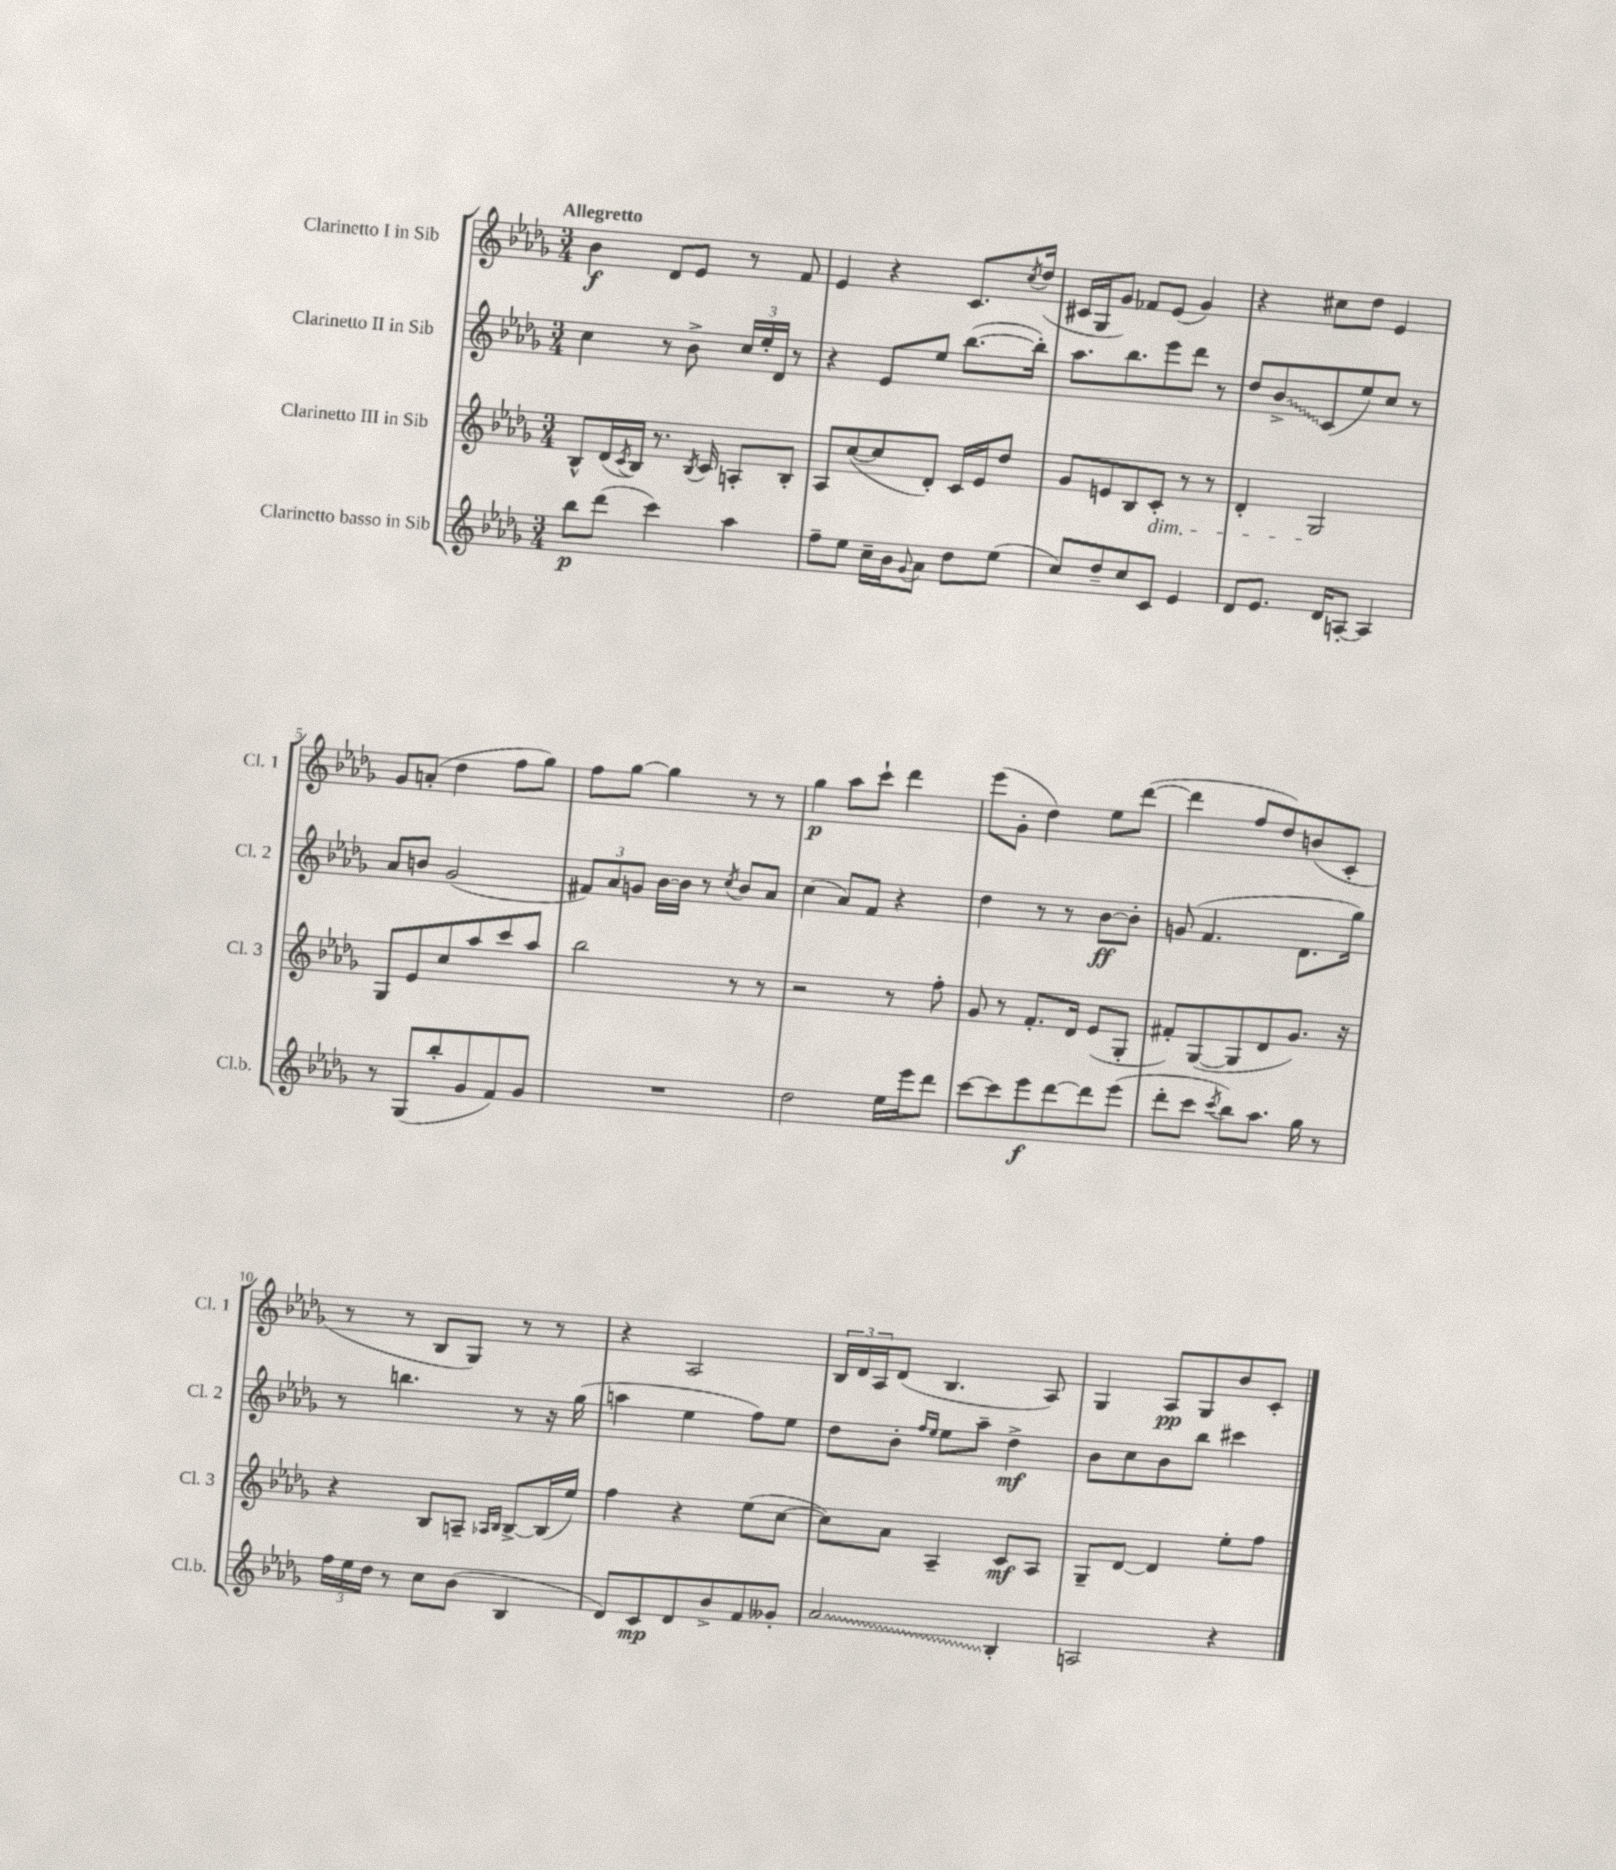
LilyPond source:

<<
\new StaffGroup <<
\new Staff = "s0" \with { instrumentName = "Clarinetto I in Sib" shortInstrumentName = "Cl. 1" } {
    \clef treble \key des \major \numericTimeSignature \time 3/4 \tempo "Allegretto"
    bes'4\f des'8 ees'8 r8 f'8 |
    ees'4 r4 c'8. \acciaccatura { c''8 } des''16( |
    cis'16 ges16 ges'8) fes'8 ees'8( ges'4) |
    r4 cis''8 des''8 ees'4 |
    ges'8 a'8-.( des''4 f''8 ges''8) |
    f''8 ges''8~ ges''4 r8 r8 |
    ges''4\p aes''8 c'''8-! des'''4 |
    ees'''8( ges'8-. des''4) ees''8 des'''8~( |
    des'''4 f''8 des''8) b'8( c'8-. |
    r8 r8 bes8 ges8) r8 r8 |
    r4 aes2 |
    \tuplet 3/2 { bes16 des'16 aes16 } des'8( bes4. aes8) |
    ges4 aes8\pp ges8 bes'8 c'8-. \bar "|." |
}
\new Staff = "s1" \with { instrumentName = "Clarinetto II in Sib" shortInstrumentName = "Cl. 2" } {
    \clef treble \key des \major \numericTimeSignature \time 3/4
    c''4 r8 bes'8-> \tuplet 3/2 { c''16 ees''16-. des'16 } r8 |
    r4 ees'8 ees''8 bes''8.~( bes''16-.) |
    aes''8. bes''8. ees'''8 des'''8 r8 |
    des''8 \once \override Glissando.style = #'zigzag bes'8->\glissando c'8( ees''8) c''8 r8 |
    aes'8 b'8 ges'2( |
    \tuplet 3/2 { fis'8) aes'8 g'8 } bes'16~ bes'16 r8 \acciaccatura { c''8 } bes'8 aes'8 |
    c''4( aes'8) f'8 r4 |
    des''4 r8 r8 bes'8~\ff bes'8-. |
    g'8( f'4. des'8. ges''16) |
    r8 b''4. r8 r16 ges''16( |
    a''4 ees''4 f''8) ees''8 |
    des''8 bes'8-. \grace { f''16 ees''16 } ees''8 aes''8-- des''4->\mf |
    bes'8 c''8 bes'8 bes''8 cis'''4 \bar "|." |
}
\new Staff = "s2" \with { instrumentName = "Clarinetto III in Sib" shortInstrumentName = "Cl. 3" } {
    \clef treble \key des \major \numericTimeSignature \time 3/4
    bes8-^ des'16( \acciaccatura { c'8 } bes16) r8. \acciaccatura { bes8 } c'16 a8-. bes8-. |
    aes8 c''8~( c''8 des'8-.) c'16 ees'16 des''8 |
    ges'8 e'8 bes8 c'8-.\dim r8 r8 |
    des'4-. ges2\! |
    ges8 ees'8 c''8 aes''8 c'''8 aes''8 |
    bes''2 r8 r8 |
    r2 r8 f''8-. |
    ges'8 r8 f'8.-. des'16 ees'8( ges8-. |
    fis'8-.) ges8~( ges8 des'8 ges'8.) r16 |
    r4 bes8 a8-- \grace { aes16 bes16 } bes8~-> bes16( ees''16) |
    f''4 r4 ees''8( c''8~ |
    c''8) aes'8 aes4-- c'8\mf aes8 |
    ges8-- des'8~ des'4 ees''8-. f''8 \bar "|." |
}
\new Staff = "s3" \with { instrumentName = "Clarinetto basso in Sib" shortInstrumentName = "Cl.b." } {
    \clef treble \key des \major \numericTimeSignature \time 3/4
    bes''8\p des'''8( c'''4) aes''4 |
    f''8-- ees''8 c''16-- bes'16 \appoggiatura { ges'8 } aes'8 des''8 ees''8( |
    c''8) des''8-- c''8 c'8 ees'4 |
    des'8 ees'8. des'16 a8~-. a4 |
    r8 ges8( bes''8-. ges'8 f'8) ges'8 |
    R2. |
    des''2 ees''16 ees'''16 des'''8 |
    c'''8~ c'''8 ees'''8\f des'''8~ des'''8 ees'''8( |
    des'''8-. c'''8 \acciaccatura { c'''8 } bes''8) aes''8. ges''16 r8 |
    \tuplet 3/2 { f''16 ees''16 des''16 } r8 c''8 bes'8( bes4 |
    des'8) c'8\mp des'8 bes'8-> f'8 geses'8-. |
    \once \override Glissando.style = #'zigzag aes'2\glissando bes4-. |
    a2 r4 \bar "|." |
}
>>
>>
